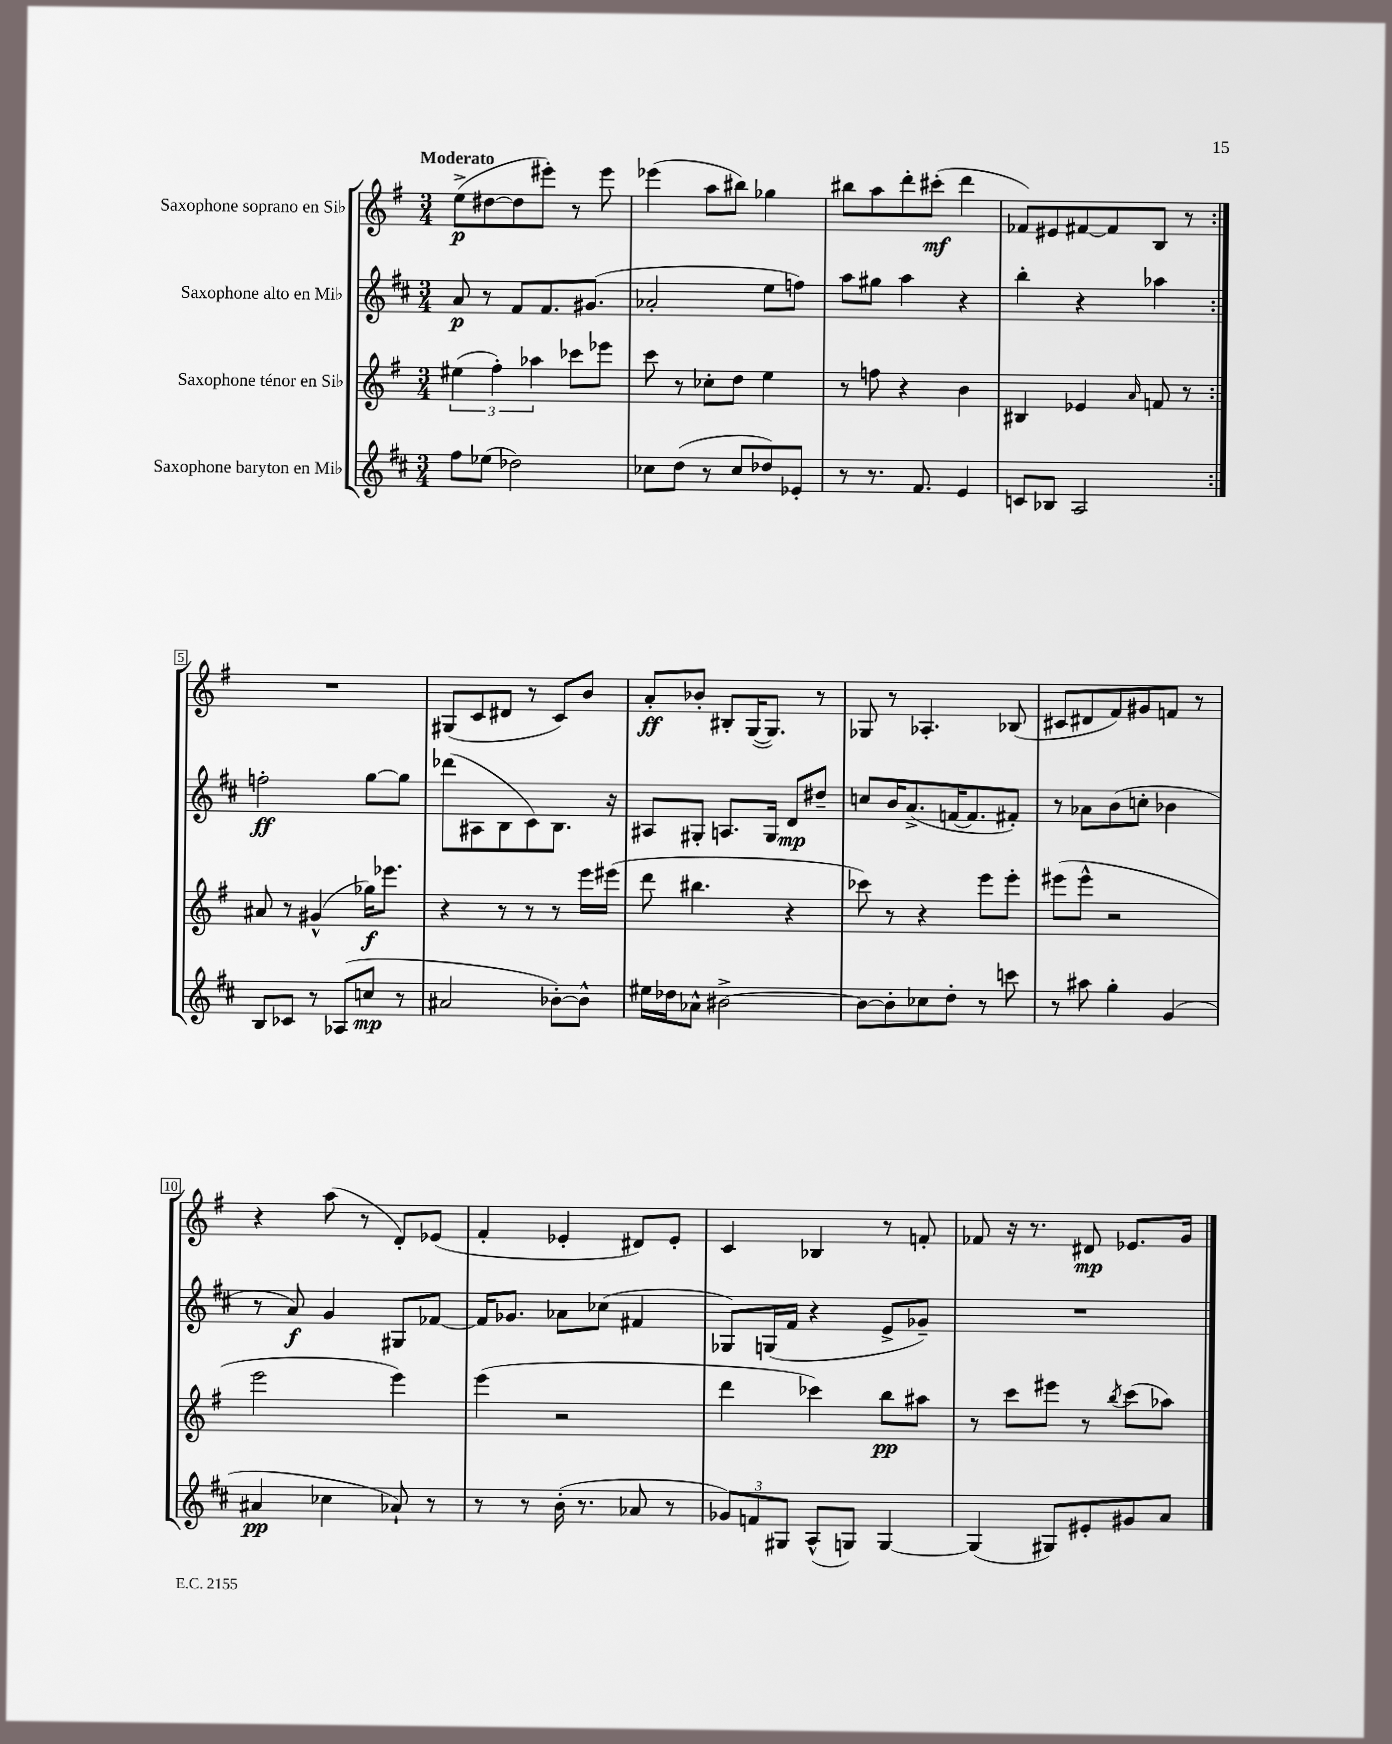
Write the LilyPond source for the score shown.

<<
\new StaffGroup <<
\new Staff = "s0" \with { instrumentName = "Saxophone soprano en Sib" } {
    \clef treble \key g \major \numericTimeSignature \time 3/4 \tempo "Moderato"
    \repeat volta 2 { e''8->\p( dis''8~ dis''8 eis'''8-.) r8 eis'''8 |
    ees'''4( a''8 bis''8) ges''4 |
    bis''8 a''8 d'''8-. cis'''8-.\mf( d'''4 |
    fes'8) eis'8 fis'8~ fis'8 b8 r8 | }
    R2. |
    gis8( c'8 dis'8 r8 c'8) b'8 |
    a'8-.\ff bes'8-. bis8-. g16~( g8.) r8 |
    ges8 r8 aes4.-. bes8( |
    cis'8 dis'8 fis'8) gis'8 f'8 r8 |
    r4 a''8( r8 d'8-.) ees'8( |
    fis'4-. ees'4-. dis'8) ees'8-. |
    c'4 bes4 r8 f'8-. |
    fes'8 r16 r8. dis'8\mp ees'8. g'16 \bar "|." |
}
\new Staff = "s1" \with { instrumentName = "Saxophone alto en Mib" } {
    \clef treble \key d \major \numericTimeSignature \time 3/4
    \repeat volta 2 { a'8\p r8 fis'8 fis'8. gis'8.( |
    aes'2-. e''8 f''8) |
    a''8 gis''8 a''4 r4 |
    b''4-. r4 aes''4 | }
    f''2-.\ff g''8~ g''8 |
    des'''8( ais8 b8 cis'8) b8. r16 |
    ais8 gis8-. a8. gis16 d'8\mp dis''8-- |
    c''8 b'16 a'8.->( f'16~ f'8. fis'8-.) |
    r8 aes'8 b'8( c''8-. bes'4 |
    r8 a'8\f) g'4 gis8 fes'8~ |
    fes'16 ges'8. aes'8 ces''8( fis'4 |
    ges8) g16( fis'16 r4 e'8-> ges'8--) |
    R2. \bar "|." |
}
\new Staff = "s2" \with { instrumentName = "Saxophone ténor en Sib" } {
    \clef treble \key g \major \numericTimeSignature \time 3/4
    \repeat volta 2 { \tuplet 3/2 { eis''4( fis''4-.) aes''4 } ces'''8 ees'''8 |
    c'''8 r8 ces''8-. d''8 e''4 |
    r8 f''8 r4 b'4 |
    bis4 ees'4 \grace { a'16 } f'8 r8 | }
    ais'8 r8 gis'4-^( ges''16\f) ees'''8. |
    r4 r8 r8 r8 e'''16 eis'''16( |
    d'''8 bis''4. r4 |
    ces'''8) r8 r4 e'''8 e'''8-. |
    eis'''8( eis'''8-^ r2 |
    e'''2 e'''4) |
    e'''4( r2 |
    d'''4 ces'''4) b''8\pp ais''8 |
    r8 c'''8 eis'''8 r8 \acciaccatura { b''8 } c'''8( aes''8) \bar "|." |
}
\new Staff = "s3" \with { instrumentName = "Saxophone baryton en Mib" } {
    \clef treble \key d \major \numericTimeSignature \time 3/4
    \repeat volta 2 { fis''8 ees''8( des''2) |
    ces''8 d''8( r8 ces''8 des''8) ees'8-. |
    r8 r8. fis'8. e'4 |
    c'8 bes8 a2 | }
    b8 ces'8 r8 aes8( c''8\mp r8 |
    ais'2 bes'8~-.) bes'8-^ |
    eis''16 des''16 aes'8-^ bis'2~-> |
    bis'8~ bis'8-. ces''8 d''8-. r8 c'''8 |
    r8 ais''8 g''4-. g'4( |
    ais'4\pp ces''4 aes'8-!) r8 |
    r8 r8 b'16-.( r8. aes'8 r8 |
    \tuplet 3/2 { ges'8) f'8 gis8 } a8-^( g8) g4~ |
    g4( gis8) eis'8-. gis'8 a'8 \bar "|." |
}
>>
>>
\layout { \context { \Score \override BarNumber.stencil = #(make-stencil-boxer 0.1 0.3 ly:text-interface::print) } }
